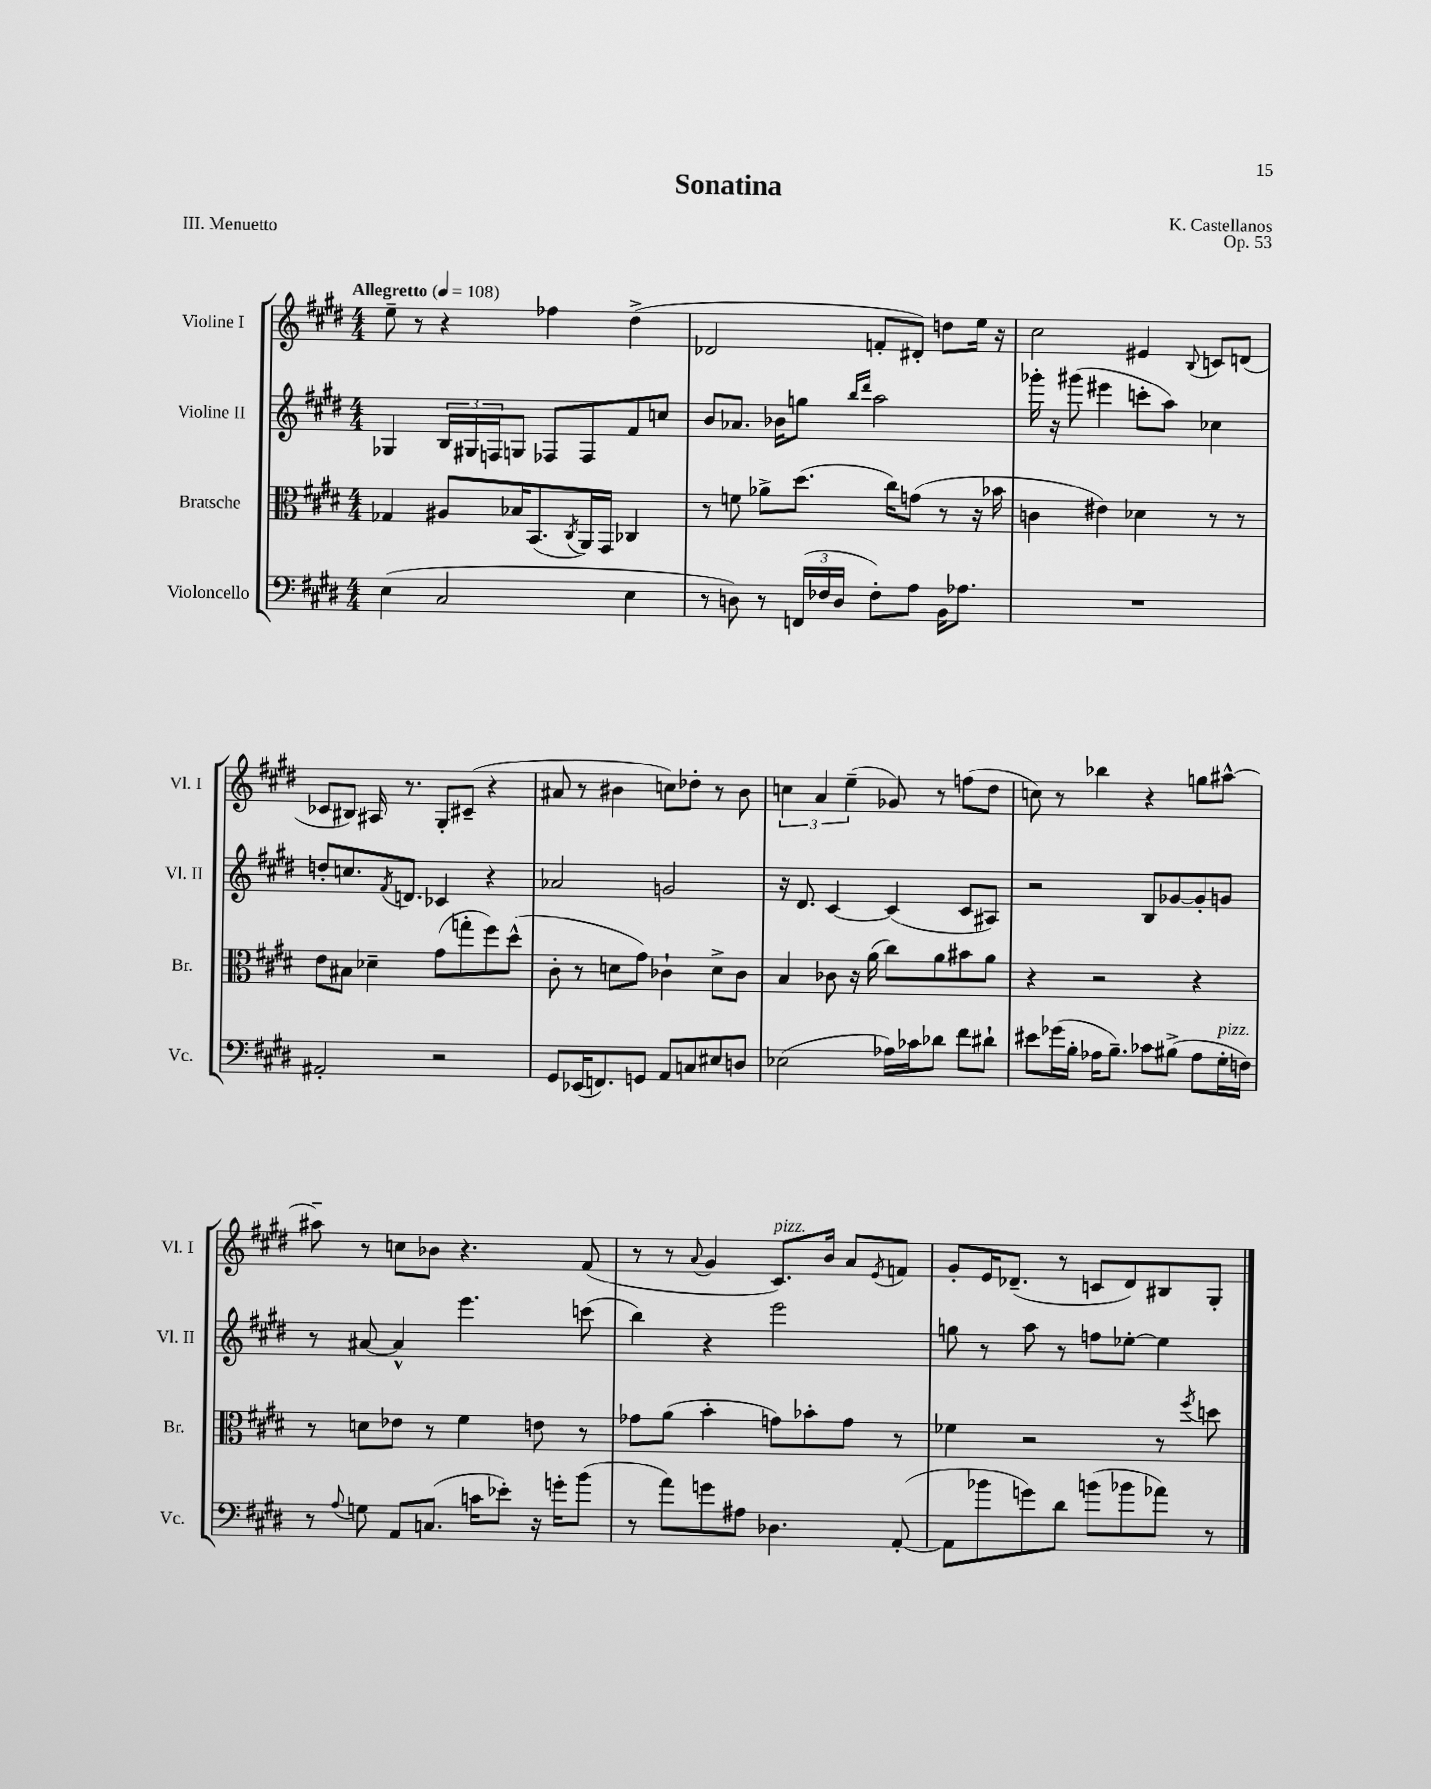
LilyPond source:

\header { title = "Sonatina" composer = "K. Castellanos" opus = "Op. 53" piece = "III. Menuetto" }
<<
\new StaffGroup <<
\new Staff = "s0" \with { instrumentName = "Violine I" shortInstrumentName = "Vl. I" } {
    \clef treble \key e \major \numericTimeSignature \time 4/4 \tempo "Allegretto" 4 = 108
    e''8-- r8 r4 fes''4 dis''4->( |
    des'2 f'8-. dis'8-.) d''8 e''16 r16 |
    cis''2 eis'4 \appoggiatura { b8 } c'8 d'8( |
    ces'8 bis8) ais16 r8. gis8-. cis'8--( r4 |
    ais'8 r8 bis'4 c''8) des''8-. r8 bis'8 |
    \tuplet 3/2 { c''4 a'4 e''4--( } ges'8) r8 f''8( dis''8 |
    c''8) r8 bes''4 r4 g''8 ais''8~-^ |
    ais''8-- r8 c''8 bes'8 r4. fis'8( |
    r8 r8 \appoggiatura { a'8 } gis'4 cis'8.^\markup { \italic "pizz." }) b'16 a'8 \acciaccatura { e'8 } f'8 |
    gis'8-. e'16 des'8.--( r8 c'8 des'8) bis8 gis8-. \bar "|." |
}
\new Staff = "s1" \with { instrumentName = "Violine II" shortInstrumentName = "Vl. II" } {
    \clef treble \key e \major \numericTimeSignature \time 4/4
    ges4 \tuplet 3/2 { b16 gis16 f16 } g8 fes8 fes8 fis'8 c''8 |
    b'8 aes'8. bes'16 g''8 \grace { b''16 dis'''16 } a''2 |
    ges'''16-. r16 gis'''8( eis'''4 c'''8-. a''8) ces''4 |
    d''8-. c''8. \acciaccatura { fis'8 } d'8. ces'4 r4 |
    aes'2 g'2 |
    r16 dis'8. cis'4~ cis'4( cis'8 ais8) |
    r2 b8 ges'8~ ges'8-. g'8 |
    r8 ais'8~ ais'4-^ e'''4. c'''8( |
    b''4) r4 e'''2 |
    g''8 r8 a''8 r8 f''8 ees''8~-. ees''4 \bar "|." |
}
\new Staff = "s2" \with { instrumentName = "Bratsche" shortInstrumentName = "Br." } {
    \clef alto \key e \major \numericTimeSignature \time 4/4
    ges4 ais8 bes16 b,8.( \acciaccatura { cis8 } a,16) gis,16 ces4 |
    r8 f'8 aes'8-> dis''8.( cis''16) g'8( r8 r16 bes'16 |
    c'4 eis'4) des'4 r8 r8 |
    e'8 bis8 des'4-- gis'8( g''8-. fis''8) dis''8-^( |
    cis'8-. r8 d'8 gis'8) ces'4-! d'8-> ces'8 |
    b4 ces'8 r16 a'16( cis''8) a'8 bis'8 a'8 |
    r4 r2 r4 |
    r8 d'8 ees'8 r8 fis'4 e'8 r8 |
    ges'8 a'8( b'4-. g'8) bes'8-. g'8 r8 |
    fes'4 r2 r8 \acciaccatura { fis''8 } d''8 \bar "|." |
}
\new Staff = "s3" \with { instrumentName = "Violoncello" shortInstrumentName = "Vc." } {
    \clef bass \key e \major \numericTimeSignature \time 4/4
    e4( cis2 e4 |
    r8 d8) r8 \tuplet 3/2 { f,16( fes16 d16 } fes8-.) a8 b,16 aes8. |
    R1 |
    ais,2-. r2 |
    gis,8 ees,16( f,8.) g,8 a,8 c8 eis8 d8 |
    ees2( aes16) ces'16 des'8 fis'8 dis'8-! |
    eis'8 ges'16( b16-. aes16 b8.--) ces'8 bis8->( aes8 gis16-.^\markup { \italic "pizz." } f16) |
    r8 \appoggiatura { a8 } g8 a,8 c8.( c'16 ees'8-.) r16 g'16-. b'8( |
    r8 a'8) g'8 ais8 des4. a,8~-.( |
    a,8 bes'8 g'8) dis'8 b'8( bes'8 aes'8) r8 \bar "|." |
}
>>
>>
\layout { \context { \Score \remove "Bar_number_engraver" } }
